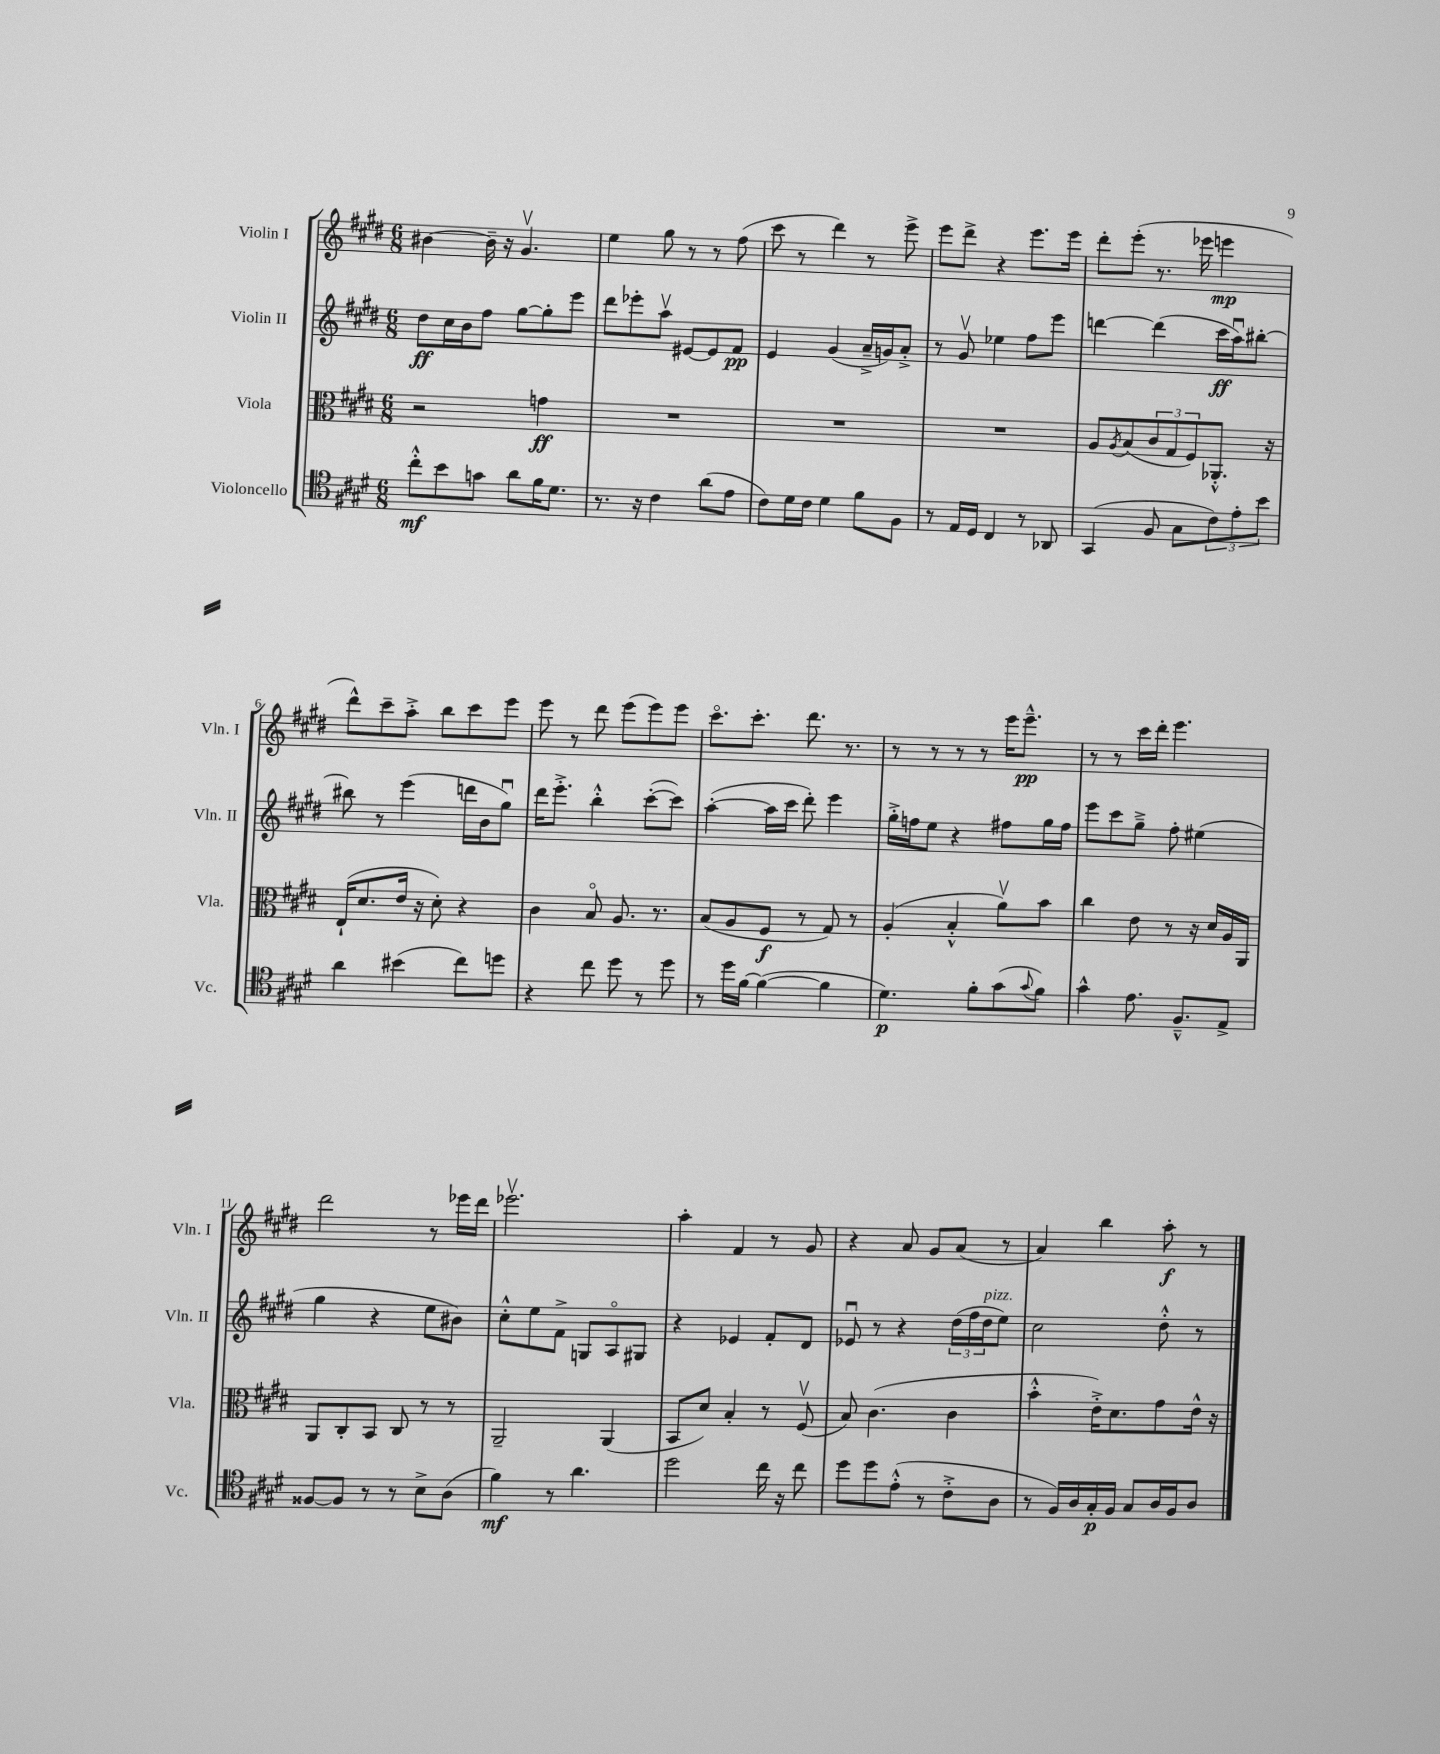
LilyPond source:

<<
\new StaffGroup <<
\new Staff = "s0" \with { instrumentName = "Violin I" shortInstrumentName = "Vln. I" } {
    \clef treble \key e \major \numericTimeSignature \time 6/8
    bis'4~ bis'16-- r16 gis'4.\upbow |
    e''4 gis''8 r8 r8 fis''8( |
    cis'''8 r8 dis'''4) r8 e'''8-> |
    e'''8 dis'''8-> r4 e'''8. e'''16 |
    dis'''8-. e'''8-.( r8. ees'''16 e'''4\mp |
    dis'''8-^) cis'''8-- a''8-.-> b''8 cis'''8 e'''8 |
    e'''8 r8 dis'''8 e'''8( e'''8) e'''8 |
    cis'''8.\flageolet cis'''8.-. dis'''8. r8. |
    r8 r8 r8 r8 e'''16 e'''8.---^\pp |
    r8 r8 cis'''16 dis'''16-. e'''4. |
    dis'''2 r8 ees'''16 dis'''16 |
    ees'''2.\upbow |
    a''4-. fis'4 r8 gis'8 |
    r4 a'8 gis'8 a'8( r8 |
    a'4) b''4 a''8-.\f r8 \bar "|." |
}
\new Staff = "s1" \with { instrumentName = "Violin II" shortInstrumentName = "Vln. II" } {
    \clef treble \key e \major \numericTimeSignature \time 6/8
    dis''8\ff cis''16 b'16 fis''8 gis''8~ gis''8-. e'''8 |
    dis'''8 ees'''8-. a''8\upbow eis'8~ eis'8 fis'8\pp |
    e'4 gis'4( a'16---> g'16) a'8-.-> |
    r8 gis'8\upbow ees''4 fis''8 e'''8 |
    d'''4~ d'''4( cis'''16\ff a''16\downbow) bis''8~-. |
    bis''8 r8 e'''4( d'''16 b'16 gis''8\downbow) |
    dis'''16 e'''8.-.-> b''4-.-^ cis'''8~-.( cis'''8) |
    a''4~-.( a''16 cis'''16 dis'''8-.) e'''4 |
    gis''16-.-> f''16 e''8 r4 fis''8 gis''16 fis''16 |
    e'''8 cis'''8 gis''8---> fis''8-. eis''4( |
    gis''4 r4 e''8 bis'8) |
    cis''8-.-^ e''8 fis'8-> g8 a8\flageolet gis8 |
    r4 ees'4 fis'8-. dis'8 |
    ees'8\downbow r8 r4 \tuplet 3/2 { dis''16( fis''16 dis''16^\markup { \italic "pizz." } } e''8) |
    cis''2 dis''8-.-^ r8 \bar "|." |
}
\new Staff = "s2" \with { instrumentName = "Viola" shortInstrumentName = "Vla." } {
    \clef alto \key e \major \numericTimeSignature \time 6/8
    r2 g'4\ff |
    R2. |
    R2. |
    R2. |
    a8 \acciaccatura { a8 } b8( \tuplet 3/2 { cis'8 gis8 fis8) } aes,8.-.-^ r16 |
    e16-!( dis'8. e'16 r16 dis'8-.) r4 |
    cis'4 b8\flageolet a8. r8. |
    b8( a8 fis8\f r8 gis8) r8 |
    a4-.( b4-.-^ a'8\upbow) b'8 |
    cis''4 e'8 r8 r16 dis'16 a16 a,16 |
    a,8 cis8-. b,8 cis8 r8 r8 |
    a,2-- a,4( |
    b,8 dis'8) b4-. r8 fis8\upbow( |
    b8) cis'4.( cis'4 |
    b'4-.-^ e'16-.->) dis'8. gis'8 e'16-^ r16 \bar "|." |
}
\new Staff = "s3" \with { instrumentName = "Violoncello" shortInstrumentName = "Vc." } {
    \clef tenor \key e \major \numericTimeSignature \time 6/8
    cis''8-.-^\mf b'8 g'8 a'8 fis'16 dis'8. |
    r8. r16 cis'4 a'8( e'8 |
    cis'8) dis'16 cis'16 dis'4 fis'8 fis8 |
    r8 e16 dis16 cis4 r8 aes,8 |
    gis,4( fis8 gis8 \tuplet 3/2 { cis'8) e'8-. b'8 } |
    a'4 bis'4( cis''8) d''8 |
    r4 cis''8 dis''8 r8 dis''8 |
    r8 dis''16 fis'16~ fis'4~( fis'4 |
    dis'4.\p) fis'8-. gis'8( \appoggiatura { gis'8 } fis'8) |
    gis'4-^ e'8. fis8.---^ e8-> |
    fisis8~ fisis8 r8 r8 b8-> a8( |
    fis'4\mf) r8 a'4. |
    dis''2 cis''16 r16 cis''8 |
    dis''8 dis''8 e'8-.-^( r8 cis'8-.-> a8 |
    r8 fis16) a16 gis16-.\p fis16 gis8 a16 fis16 a8 \bar "|." |
}
>>
>>
